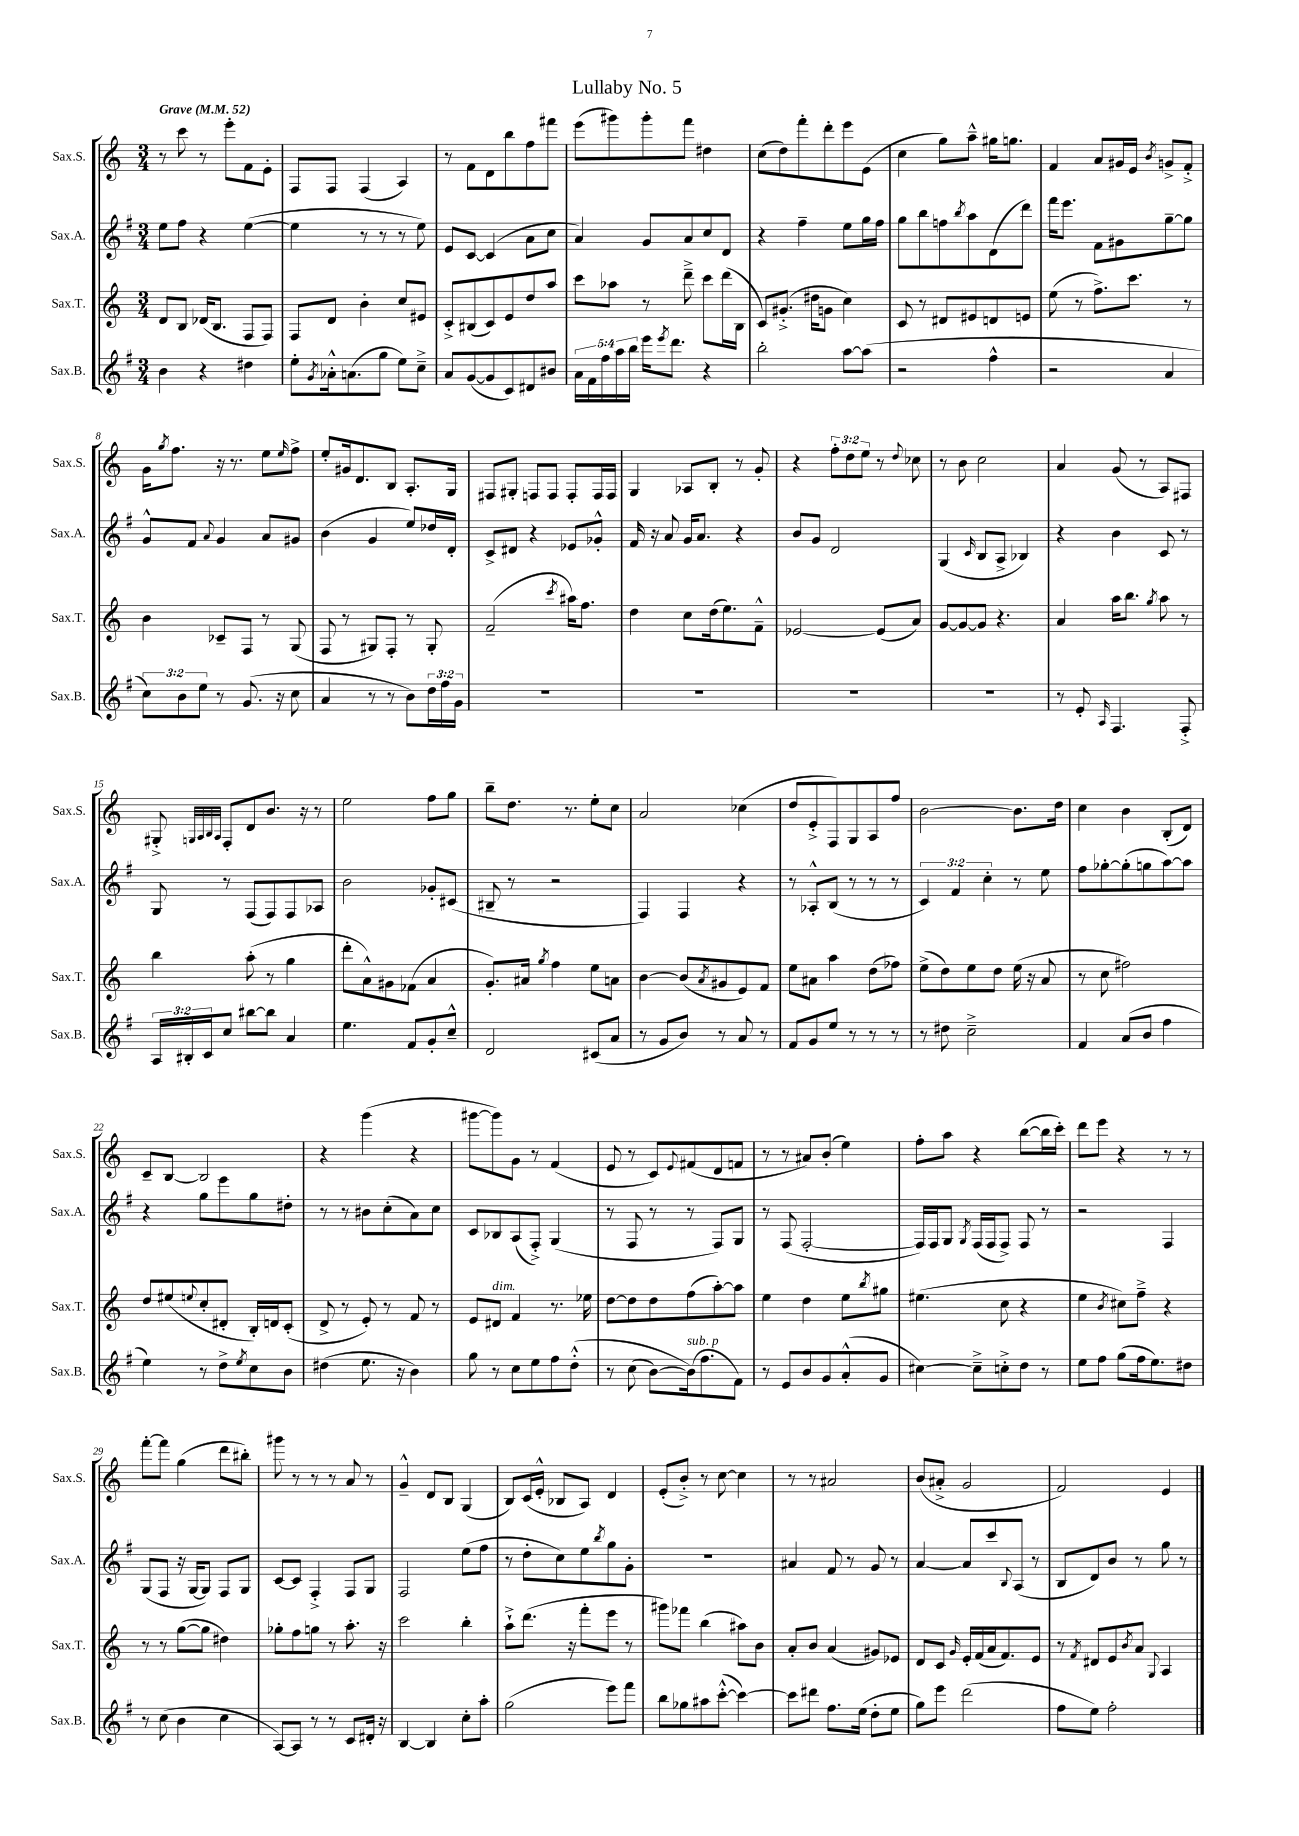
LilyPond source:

\header { title = "Lullaby No. 5" }
<<
\new StaffGroup <<
\new Staff = "s0" \with { instrumentName = "Sax.S." shortInstrumentName = "Sax.S." } {
    \clef treble \key c \major \numericTimeSignature \time 3/4 \override Staff.TupletNumber.text = #tuplet-number::calc-fraction-text \tempo "Grave" 4 = 52
    r8 c'''8 r8 e'''8-. f'8 e'8-. |
    f8 f8 f4( a4) |
    r8 f'8 d'8 b''8 f''8 fis'''8 |
    e'''8( gis'''8) gis'''8-. f'''8 dis''4 |
    c''8( d''8) f'''8-. d'''8-. e'''8 e'8( |
    c''4 g''8) a''8---^ gis''16 g''8. |
    f'4 a'8 gis'16 e'16 \acciaccatura { b'8 } g'8-> f'8-.-> |
    g'16 \acciaccatura { g''8 } f''8. r16 r8. e''8 \grace { e''16 } f''8-> |
    e''8-. gis'16 d'8. b8 a8.-. g16 |
    fis8 gis8-. f8 f8 f8-. f16 f16 |
    g4 aes8 b8-. r8 g'8-. |
    r4 \tuplet 3/2 { f''8-. d''8 e''8 } r8 \appoggiatura { d''8 } ces''8 |
    r8 b'8 c''2 |
    a'4 g'8( r8 a8) fis8 |
    gis8-.-> \grace { g32 a32 b32 a32 } f8-. d'8 b'8. r16 r8 |
    e''2 f''8 g''8 |
    b''8-- d''8. r8. e''8-. c''8 |
    a'2 ces''4( |
    d''8 e'8-.-> f8) g8 a8 f''8 |
    b'2~ b'8. d''16 |
    c''4 b'4 b8-.( d'8) |
    c'8-- b8~ b2 |
    r4 g'''4( r4 |
    gis'''8~ gis'''8) g'8 r8 f'4( |
    e'8 r8 c'8) \appoggiatura { e'8 } fis'8( d'8 f'8 |
    r8 r8 ais'8) b'8-.( e''4) |
    f''8-. a''8 r4 b''8~( b''16 c'''16-.) |
    d'''8 e'''8 r4 r8 r8 |
    f'''8~-. f'''8 g''4( d'''8 bis''8-.) |
    gis'''8 r8 r8 r8 a'8 r8 |
    g'4---^ d'8 b8 g4( |
    b8) c'16( e'16-.-^ bes8 a8) d'4 |
    e'8-.( b'8-.->) r8 c''8~ c''4 |
    r8 r8 ais'2 |
    b'8( ais'8-.-> g'2 |
    f'2) e'4 \bar "|." |
}
\new Staff = "s1" \with { instrumentName = "Sax.A." shortInstrumentName = "Sax.A." } {
    \clef treble \key g \major \numericTimeSignature \time 3/4 \override Staff.TupletNumber.text = #tuplet-number::calc-fraction-text
    e''8 fis''8 r4 e''4~( |
    e''4 r8 r8 r8 e''8) |
    e'8 c'8~ c'4( a'8 c''8 |
    a'4) g'8 a'8 c''8 d'8 |
    r4 fis''4-- e''8 g''16 fis''16 |
    g''8 b''8 f''8 \acciaccatura { b''8 } a''8 d'8( d'''8) |
    fis'''16 e'''8. fis'8 gis'8 g''8~-- g''8 |
    g'8-^ fis'8 \appoggiatura { a'8 } g'4 a'8 gis'8 |
    b'4( g'4 e''8) des''16 d'16-. |
    c'8-> dis'8 r4 ees'8 ges'8-.-^ |
    fis'16 r16 a'8 g'16 a'8. r4 |
    b'8 g'8 d'2 |
    g4( \grace { c'16 } b8 a8-> bes4) |
    r4 b'4 c'8 r8 |
    g8 r8 fis8( fis8) fis8 aes8 |
    b'2 ges'8-. cis'8( |
    bis8-- r8 r2 |
    fis4) fis4 r4 |
    r8 aes8-.-^ b8( r8 r8 r8 |
    \tuplet 3/2 { c'4) fis'4 c''4-. } r8 e''8 |
    fis''8 ges''8~-. ges''8-.( g''8 a''8~) a''8 |
    r4 g''8 e'''8 g''8 dis''8-. |
    r8 r8 bis'8 c''8-.( a'8) c''8 |
    c'8 bes8 a8( fis8-.->) g4( |
    r8 fis8 r8 r8 fis8) g8 |
    r8 fis8( fis2~-. |
    fis16) fis16 g8 \acciaccatura { g8 } fis16( fis16 fis8->) fis8 r8 |
    r2 fis4 |
    g8( fis8 r16 g16~ g8) fis8 g8 |
    c'8~ c'8 fis4-.-> fis8 g8 |
    fis2 e''8( fis''8 |
    r8 d''8-. c''8) e''8 \acciaccatura { b''8 } g''8 g'8-. |
    R2. |
    ais'4 fis'8 r8 g'8 r8 |
    a'4~ a'8 c'''8 \appoggiatura { b8 } a8( r8 |
    b8 d'8) b'8 r8 g''8 r8 \bar "|." |
}
\new Staff = "s2" \with { instrumentName = "Sax.T." shortInstrumentName = "Sax.T." } {
    \clef treble \key c \major \numericTimeSignature \time 3/4
    d'8 b8 des'16( b8. f8 f8) |
    f8 d'8 b'4-. c''8 eis'8 |
    c'8-.-> bis8( c'8) e'8 d''8 a''8 |
    c'''8 aes''8 r8 d'''8---> c'''8 d'''16( b16 |
    c'8) gis'8.-.->( dis''16 g'8 c''4) |
    c'8 r8 dis'8 eis'8 d'8 e'8 |
    e''8( r8 f''8.->) c'''8. r8 |
    b'4 ces'8-- f8 r8 g8( |
    f8 r8 gis8) f8-. r8 gis8-. |
    f'2--( \acciaccatura { c'''8 } ais''16) f''8. |
    d''4 c''8 d''16( e''8.) f'8---^ |
    ees'2~ ees'8( a'8) |
    g'8~ g'8~ g'8 r4. |
    a'4 a''16 b''8. \acciaccatura { g''8 } a''8 r8 |
    b''4 a''8-.( r8 g''4 |
    d'''8-. a'8-^) gis'8 fes'8( a'4 |
    g'8.-.) ais'16 \acciaccatura { g''8 } f''4 e''8 a'8 |
    b'4~ b'8( \acciaccatura { a'8 } gis'8 e'8) f'8 |
    e''8 ais'8 a''4 d''8( fes''8) |
    e''8->( d''8) e''8 d''8 e''16( r16 a'8 |
    r8 c''8 fis''2) |
    d''8 eis''8( \appoggiatura { e''8 } c''8-. dis'8-. b16-.) d'16 c'8-.( |
    d'8-> r8 e'8-.) r8 f'8 r8 |
    e'8 dis'8^\markup { \italic "dim." } f'4 r8. ees''16 |
    d''8~ d''8 d''8 f''8( a''8~-.) a''8 |
    e''4 d''4 e''8 \acciaccatura { b''8 } gis''8 |
    eis''4.( c''8 r4 |
    e''4 \acciaccatura { b'8 } cis''8) f''8---> r4 |
    r8 r8 g''8~( g''8 dis''4) |
    ges''8-. f''8 g''8 r8 a''8.-. r16 |
    c'''2 b''4-. |
    a''8-!-> d'''8.( r16 f'''8-. e'''8 r8 |
    gis'''8) fes'''8 b''4( ais''8) b'8 |
    a'8-. b'8 a'4( gis'8) ees'8 |
    d'8 c'8 \grace { g'16 } e'16-. f'16( a'16 f'8.) e'8 |
    r8 \acciaccatura { f'8 } dis'8 e'8 \acciaccatura { b'8 } a'8 \appoggiatura { g8 } a4 \bar "|." |
}
\new Staff = "s3" \with { instrumentName = "Sax.B." shortInstrumentName = "Sax.B." } {
    \clef treble \key g \major \numericTimeSignature \time 3/4 \override Staff.TupletNumber.text = #tuplet-number::calc-fraction-text
    b'4 r4 dis''4 |
    e''8-. \acciaccatura { g'8 } aes'16-.-^ a'8.( g''8 e''8) c''8---> |
    a'8 g'8~( g'8 c'8) dis'8 bis'8 |
    \tuplet 5/4 { a'16 fis'16 fis''16 a''16 b''16 } e'''16 \acciaccatura { e'''8 } d'''8. r4 |
    b''2-. a''8~ a''8( |
    r2 fis''4-^ |
    r2 a'4 |
    \tuplet 3/2 { c''8) b'8 e''8 } r8 g'8.( r16 c''8 |
    a'4 r8 r8 b'8) \tuplet 3/2 { d''16 fis''16 g'16 } |
    R2. |
    R2. |
    R2. |
    R2. |
    r8 e'8-. \grace { a16 } fis4. fis8-.-> |
    \tuplet 3/2 { a16 bis16-. c'16 } c''8 bis''8~ bis''8 a'4 |
    e''4. fis'8 g'8-. c''8---^ |
    d'2 cis'8( a'8 |
    r8 g'8 b'8) r8 a'8 r8 |
    fis'8 g'8 e''8 r8 r8 r8 |
    r8 dis''8 c''2---> |
    fis'4 a'8( b'8 fis''4 |
    e''4) r8 d''8-> \acciaccatura { e''8 } c''8 b'8 |
    dis''4( e''8. r16 b'4) |
    g''8 r8 c''8 e''8 fis''8 d''8-.-^\( |
    r8 c''8( b'8~) b'16^\markup { \italic "sub. p" }(\) fis''8. fis'8) |
    r8 e'8 b'8 g'8 a'8-.-^( g'8 |
    cis''4~) cis''8---> c''8-.-> d''8 r8 |
    e''8 fis''8 g''8( fis''16 e''8.) dis''8 |
    r8 c''8( b'4 c''4 |
    a8~) a8 r8 r8 c'8 dis'16-. r16 |
    b4~ b4 c''8-. a''8-. |
    g''2( e'''8) fis'''8 |
    b''8 ges''8 ais''8 c'''8~-.-^( c'''4~) |
    c'''8 dis'''8 fis''8. e''16( d''8-. e''8 |
    g''8) e'''8 d'''2( |
    fis''8 e''8) fis''2-. \bar "|." |
}
>>
>>
